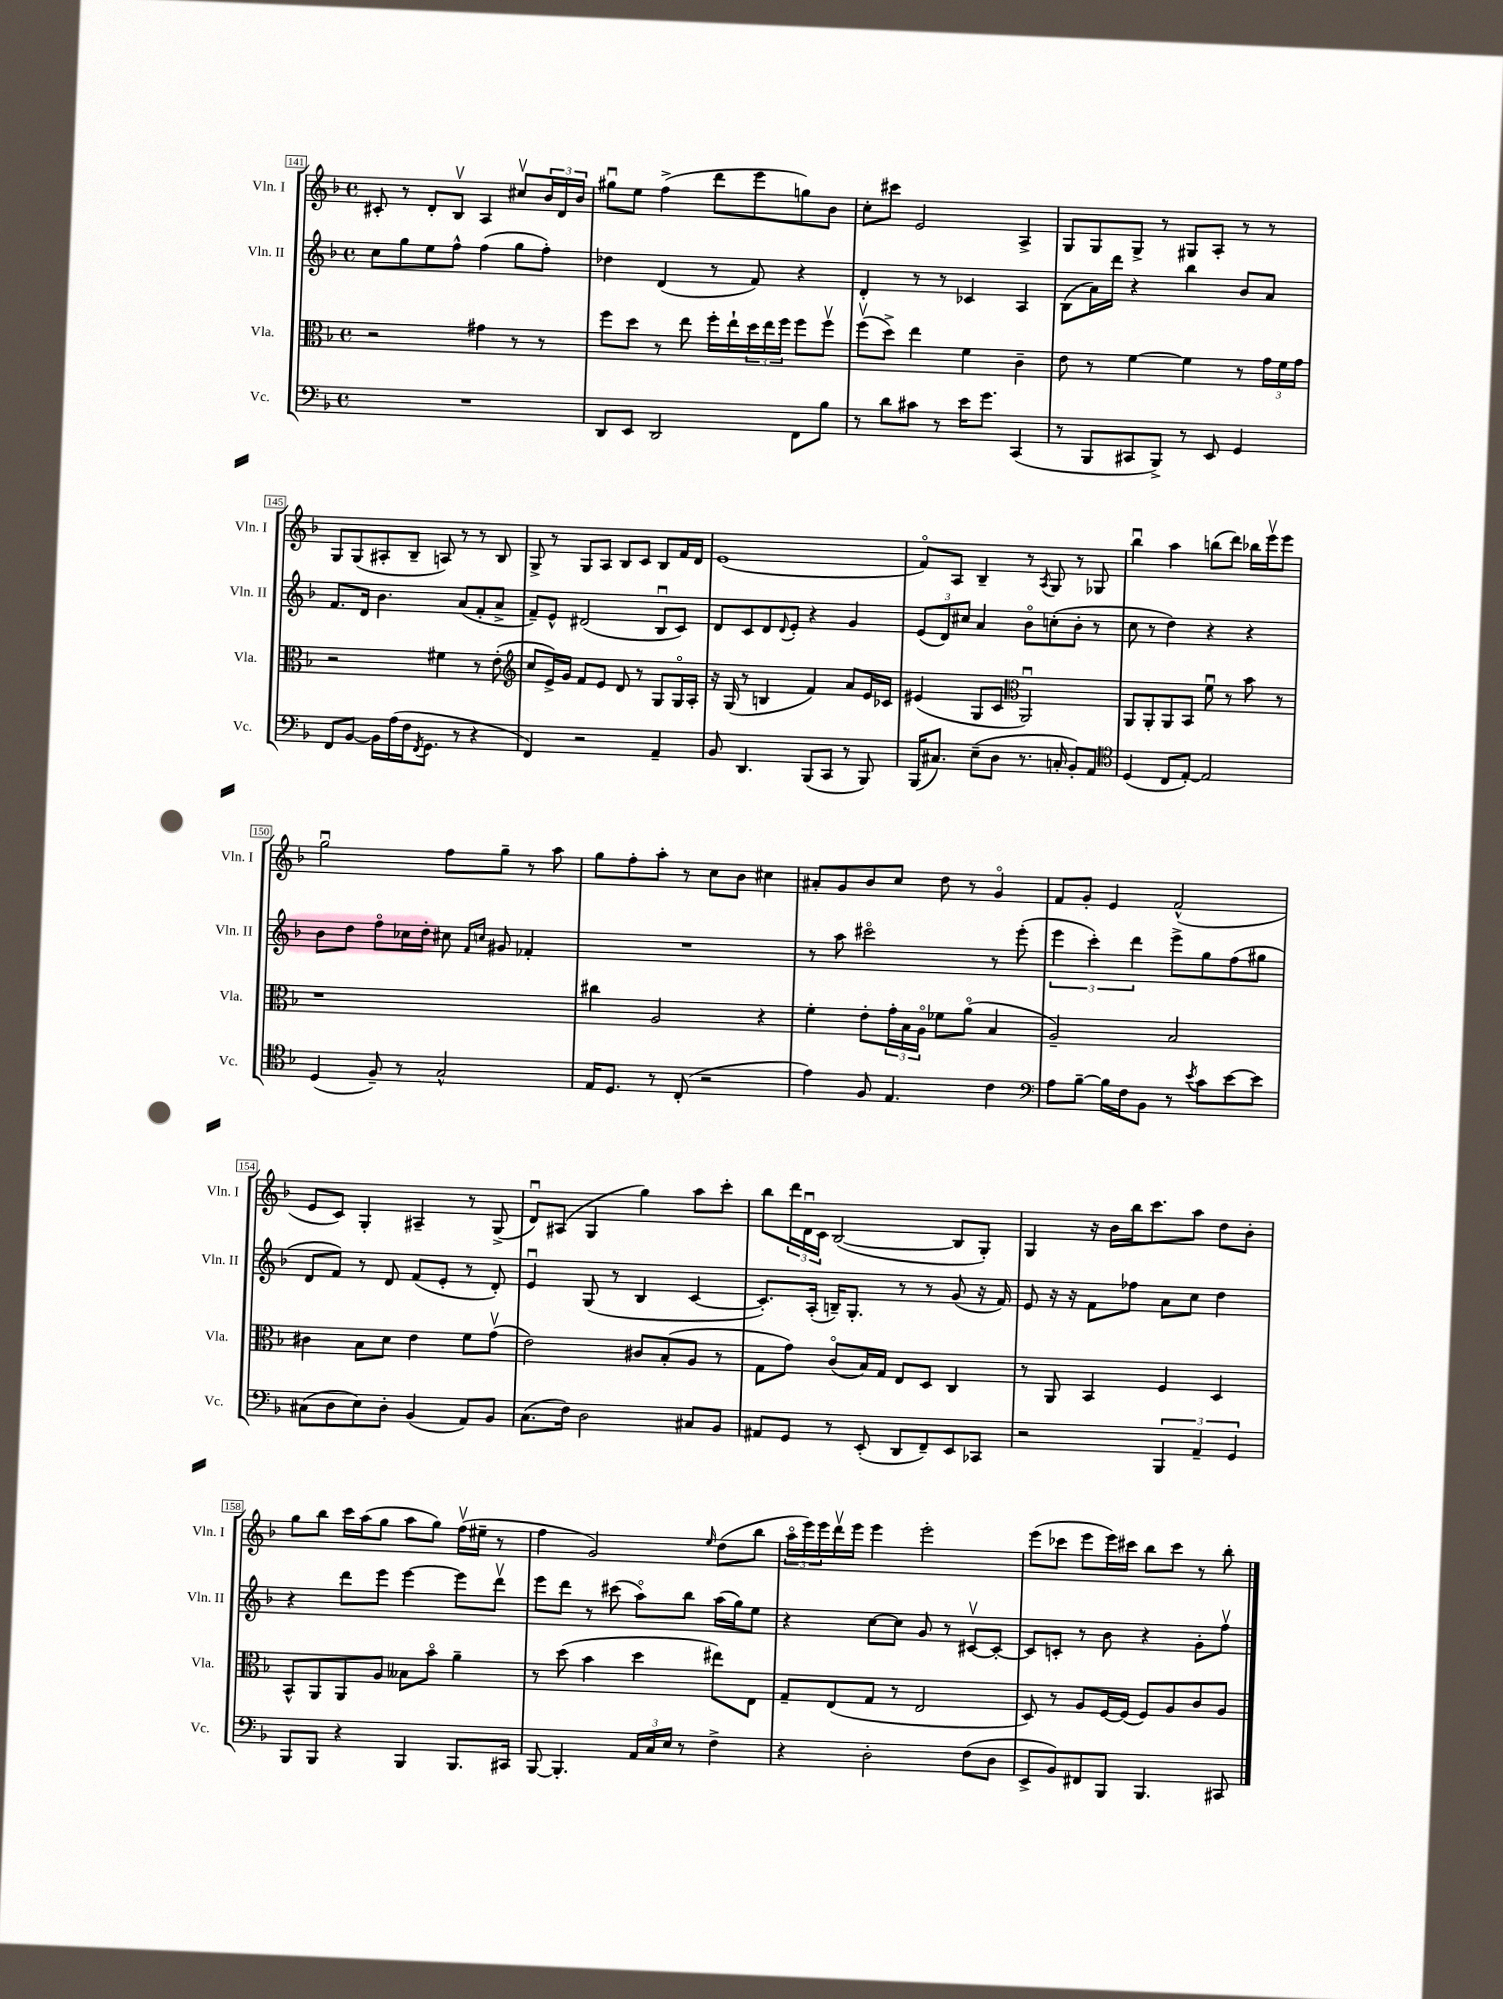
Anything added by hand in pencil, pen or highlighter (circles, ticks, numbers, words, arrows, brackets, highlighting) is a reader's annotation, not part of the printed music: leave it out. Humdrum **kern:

**kern	**kern	**kern	**kern
*staff4	*staff3	*staff2	*staff1
*clefF4	*clefC3	*clefG2	*clefG2
*k[b-]	*k[b-]	*k[b-]	*k[b-]
*M4/4	*M4/4	*M4/4	*M4/4
*met(c)	*met(c)	*met(c)	*met(c)
1r	2r	8cc	8c#'
.	.	8gg	8r
.	.	8ee	8d'
.	.	8ff^^	8B-v
.	4g#	(4ff	4A
.	8r	8gg	8cc#v
.	8r	8ff')	24b-
.	.	.	24d
.	.	.	24b-
=	=	=	=
8DD	8ff	4dd-	8gg#u
8EE	8dd	.	8ee
2DD	8r	(4d	(4ff^
.	8ee	.	.
.	16ff'	8r	8ddd
.	16ee`	.	.
.	24dd	8f)	8eee
.	24ee	.	.
.	24ff	.	.
8FF	8ff	4r	8gg)
8B-	8ffv	.	8b-
=	=	=	=
8r	(8ffv	4d'	8cc'
8d	8dd^)	.	8ccc#
8c#	4ee	8r	2e
8r	.	8r	.
16e	4f	4c-	.
8.g	.	.	.
(4CC	4c~	4A	4A^
=	=	=	=
8r	8e	(8B-	8G
8BBB-	8r	16a)	8G
.	.	16ddd	.
8CC#	[4f	4r	8G^
8BBB-^)	.	.	8r
8r	4f]	4bb-	8G#
8EE	.	.	8A'
4GG	8r	8b-	8r
.	24g	8a	8r
.	24f	.	.
.	24g	.	.
=	=	=	=
8FF	2r	8.f	8G
[8BB-	.	.	(8G
.	.	16d	.
16BB-]	.	4.b-	8A#'
(16A	.	.	.
16F	.	.	8B-~
8qFF	.	.	.
8.GG	.	.	.
.	4f#	.	8A)
8r	.	(8a	8r
4r	8r	8f'	8r
.	(8e'	8a^	8B-
=	=	=	=
*	*clefG2	*	*
4FF)	8cc	8f~)	8G^
.	16e^)	8e^^	8r
.	16g	.	.
2r	8f	(2d#	8G
.	8e	.	8A
.	8d	.	8B-
.	8r	.	8c
4AA~	8G	8B-u	8B-
.	16Go	8c)	16f
.	16A'	.	16d
=	=	=	=
8BB-	16r	8d	(1e
.	(16G	.	.
4.DD	8r	8c	.
.	4B	8d	.
.	.	8qqd	.
.	.	8e'	.
(8BBB-	4f)	4r	.
8CC	.	.	.
8r	8a	4g	.
8BBB-)	16e	.	.
.	16c-	.	.
=	=	=	=
(16BBB-	(4e#	(12e	8fo)
8.C#)	.	.	.
.	.	12d)	.
.	.	.	8A
.	.	12cc#	.
(8E~	8G	4a	4B-~
8D	8c	.	.
*	*clefC3	*	*
8.r	2AAu)	8b-o	8r
.	.	.	8qA
.	.	(8cc'	8G
16C'	.	.	.
8BB-')	.	8b-'	8r
8AA	.	8r	8G-
=	=	=	=
*clefC4	*	*	*
(4D	8AA	8cc	4bb-u
.	8AA'	8r	.
8C	8AA	4dd)	4aa
[8E')	8BB-	.	.
2E]	8fu	4r	(8bb
.	8r	.	8ddd)
.	8b-	4r	16bb-
.	.	.	16eeev
.	8r	.	8eee
=	=	=	=
(4D	1r	8b-	2ggu
.	.	8dd	.
8F~)	.	8ffo	.
8r	.	16cc-	.
.	.	16dd'	.
2G^^	.	8cc#	8ff
.	.	16qqf	.
.	.	16qqcc	.
.	.	8g#	8gg~
.	.	4f-'	8r
.	.	.	8aa
=	=	=	=
16E	4cc#	1r	8gg
8.D	.	.	.
.	.	.	8ff'
8r	2A	.	8aa'
(8C'	.	.	8r
2r	.	.	8cc
.	.	.	8b-
.	4r	.	4cc#
=	=	=	=
4e)	4f'	8r	8a#'
.	.	8aa	8g
8F	8e'	2ccc#o	8b-
4.E	24g'	.	8cc
.	24B-	.	.
.	24Ao	.	.
.	8f-	.	8dd
.	(8ao	.	8r
4c	4B-	8r	4go
.	.	(8eee'	.
=	=	=	=
*clefF4	*	*	*
8A	2A~)	6eee	8f
[8B-~	.	.	8g'
.	.	6ccc')	.
16B-]	.	.	4e
16F	.	.	.
.	.	6ddd	.
8BB-	.	.	.
8r	2B-	8eee^	(2f^^
8qe	.	.	.
8c	.	8gg	.
[8e	.	(8ff	.
8e]	.	8gg#	.
=	=	=	=
(8C#	4c#	8d	8e
8D	.	8f)	8c)
8E)	8B-	8r	4G'
8D'	8d	8d	.
(4BB-	4e	(8f	4A#~
.	.	8e'	.
8AA)	8f	8r	8r
8BB-	(8gv	8d')	(8G^
=	=	=	=
(8.C	2e)	4eu	8du)
.	.	.	(8A#
16F)	.	.	.
2D	.	(8G	4G
.	.	8r	.
.	8c#	4B-	4gg)
.	(8B-'	.	.
8C#	8A	[4c	8aa
8BB-	8r	.	8ccc'
=	=	=	=
8AA#	8G	8.c'])	8bb-
8GG	8g)	.	24ddd
.	.	.	24du
.	.	(16A'	.
.	.	.	24c
8r	(8co	16B~)	([2B-
.	.	8.G'	.
(8EE'	16B-)	.	.
.	16G	.	.
8DD	8E	8r	.
8FF~)	8D	8r	.
8EE	4C	(8g	8B-]
8CC-	.	16r	8G')
.	.	16f)	.
=	=	=	=
2r	8r	8e	4G
.	8AA	16r	.
.	.	16r	.
.	4BB-	8f	16r
.	.	.	16b-
.	.	8ff-	16bb-
.	.	.	8.ccc
6BBB-	4F	8a	.
.	.	8cc	8aa
6AA~	.	.	.
.	4D	4dd	8dd
6GG	.	.	.
.	.	.	8b-'
=	=	=	=
8BBB-	8BB-^^	4r	8gg
8BBB-	8AA	.	8bb-
4r	8AA	8ddd	16ccc
.	.	.	(16aa
.	8A	8eee	8gg
4BBB-	8B--	[4eee	8aa
.	8b-o	.	8gg)
8.BBB-	4a~	8eee]	(16ffv
.	.	.	16ee#~
.	.	8dddv	8r
16CC#	.	.	.
=	=	=	=
[8BBB-	8r	8eee	4ff
4.BBB-']	(8dd	8ddd	.
.	4b-	8r	2g)
.	.	(8ccc#	.
24AA	4dd	8aao)	.
24C	.	.	.
24E	.	.	.
8r	.	8bb-	.
.	.	.	16qqee
4F^	8ee#)	(16aa	(8dd
.	.	16gg)	.
.	8E	8ee	8bb-
=	=	=	=
4r	8G~	4r	24aao
.	.	.	24eee)
.	.	.	24eee
.	(8E	.	16dddv
.	.	.	16eee
2D'	8G	[8cc	4eee
.	8r	8cc]	.
.	2E	8g	2eee'
.	.	8r	.
(8F	.	[8c#v	.
8D	.	8c#'_	.
=	=	=	=
8EE^	8D)	8c#]	(8eee
8BB-)	8r	8c'	8ccc-
8FF#	8A	8r	8eee
8BBB-	[16F	8b-	16eee)
.	(16F]	.	16ccc#
4.BBB-	8F)	4r	8bb-
.	8A	.	8ccc#
.	8c	8g'	8r
8CC#	8A	8ffv	8bb-'
==	==	==	==
*-	*-	*-	*-
